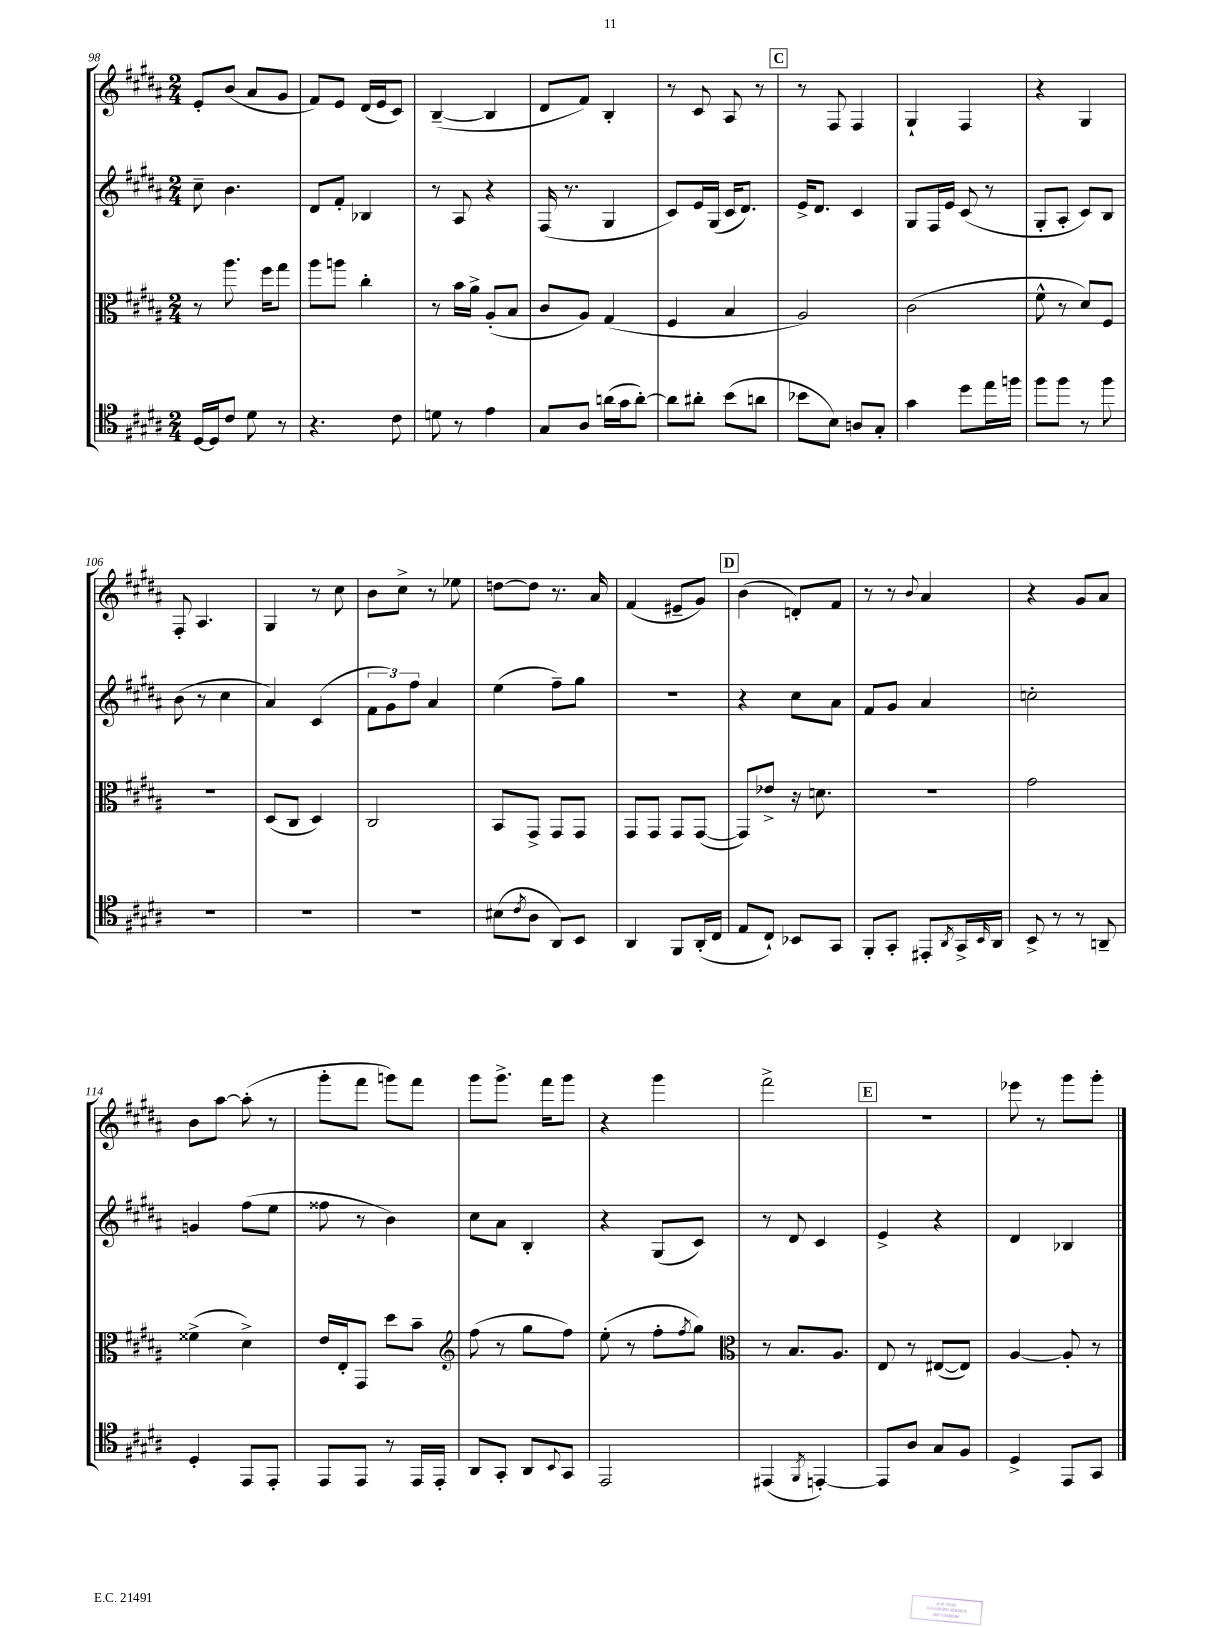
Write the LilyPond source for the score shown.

<<
\new StaffGroup <<
\new Staff = "s0" {
    \clef treble \key b \major \numericTimeSignature \time 2/4
    e'8-. b'8( ais'8 gis'8 |
    fis'8) e'8 dis'16( e'16 cis'8) |
    b4~--( b4 |
    dis'8 fis'8) b4-. |
    r8 cis'8 ais8 r8 |
    \mark \markup { \box "C" } r8 fis8 fis4 |
    gis4-! fis4 |
    r4 gis4 |
    fis8-. ais4. |
    gis4 r8 cis''8 |
    b'8 cis''8-> r8 ees''8 |
    d''8~ d''8 r8. ais'16 |
    fis'4( eis'8-- gis'8) |
    \mark \markup { \box "D" } b'4( d'8-.) fis'8 |
    r8 r8 \appoggiatura { b'8 } ais'4 |
    r4 gis'8 ais'8 |
    b'8 ais''8~ ais''8-.( r8 |
    gis'''8-. fis'''8 g'''8) fis'''8 |
    gis'''8 gis'''8.-> fis'''16 gis'''8 |
    r4 gis'''4 |
    fis'''2-> |
    \mark \markup { \box "E" } R2 |
    ees'''8 r8 gis'''8 gis'''8-. \bar "|." |
}
\new Staff = "s1" {
    \clef treble \key b \major \numericTimeSignature \time 2/4
    cis''8-- b'4. |
    dis'8 fis'8-. bes4 |
    r8 ais8 r4 |
    fis16( r8. gis4 |
    cis'8) e'16 gis16( cis'16 dis'8.) |
    \mark \markup { \box "C" } e'16-> dis'8. cis'4 |
    gis8 fis16 e'16 cis'8( r8 |
    gis8-. ais8-. cis'8) b8 |
    b'8( r8 cis''4 |
    ais'4) cis'4( |
    \tuplet 3/2 { fis'8 gis'8) fis''8 } ais'4 |
    e''4( fis''8--) gis''8 |
    R2 |
    \mark \markup { \box "D" } r4 cis''8 ais'8 |
    fis'8 gis'8 ais'4 |
    c''2-. |
    g'4 fis''8( e''8 |
    fisis''8 r8 b'4) |
    cis''8 ais'8 b4-. |
    r4 gis8( cis'8) |
    r8 dis'8 cis'4 |
    \mark \markup { \box "E" } e'4-> r4 |
    dis'4 bes4 \bar "|." |
}
\new Staff = "s2" {
    \clef alto \key b \major \numericTimeSignature \time 2/4
    r8 ais''8. fis''16 gis''8 |
    ais''8 a''8 cis''4-. |
    r8 b'16 ais'16-> ais8-.( b8 |
    cis'8 ais8) gis4( |
    fis4 b4 |
    \mark \markup { \box "C" } ais2) |
    cis'2( |
    fis'8-^ r8 dis'8) fis8 |
    R2 |
    dis8( cis8 dis4) |
    cis2 |
    b,8 gis,8-> gis,8 gis,8 |
    gis,8 gis,8 gis,8 gis,8~( |
    \mark \markup { \box "D" } gis,8) ees'8-> r16 d'8. |
    R2 |
    gis'2 |
    fisis'4->( dis'4->) |
    e'16 e16-. gis,8 dis''8 b'8-- |
    \clef treble fis''8( r8 gis''8 fis''8) |
    e''8-.( r8 fis''8-. \acciaccatura { fis''8 } gis''8) |
    \clef alto r8 b8. ais8. |
    \mark \markup { \box "E" } e8 r8 eis8~( eis8) |
    ais4~ ais8-. r8 \bar "|." |
}
\new Staff = "s3" {
    \clef tenor \key b \major \numericTimeSignature \time 2/4
    dis16~ dis16 cis'8 dis'8 r8 |
    r4. cis'8 |
    d'8 r8 e'4 |
    gis8 ais8 a'16( gis'16 a'8~-.) |
    a'8 ais'8-. b'8( a'8 |
    \mark \markup { \box "C" } bes'8 b8) a8 gis8-. |
    gis'4 dis''8 e''16 f''16 |
    fis''8 fis''8 r8 fis''8 |
    R2 |
    R2 |
    R2 |
    bis8( \acciaccatura { cis'8 } ais8 ais,8) b,8 |
    ais,4 fis,8 ais,16-.( cis16 |
    \mark \markup { \box "D" } e8 cis8-!) bes,8 gis,8 |
    fis,8-. gis,8-. eis,8-. \acciaccatura { ais,8 } gis,16-> \grace { b,16 } ais,16 |
    b,8-> r8 r8 a,8-- |
    dis4-. e,8 e,8-. |
    e,8 e,8 r8 e,16 e,16-. |
    ais,8 gis,8-. ais,8 \appoggiatura { b,8 } gis,8 |
    e,2 |
    eis,4( \acciaccatura { fis,8 } e,4~-.) |
    \mark \markup { \box "E" } e,8 ais8 gis8 fis8 |
    dis4-> e,8 gis,8 \bar "|." |
}
>>
>>
\layout { \context { \Score currentBarNumber = #98 } }
